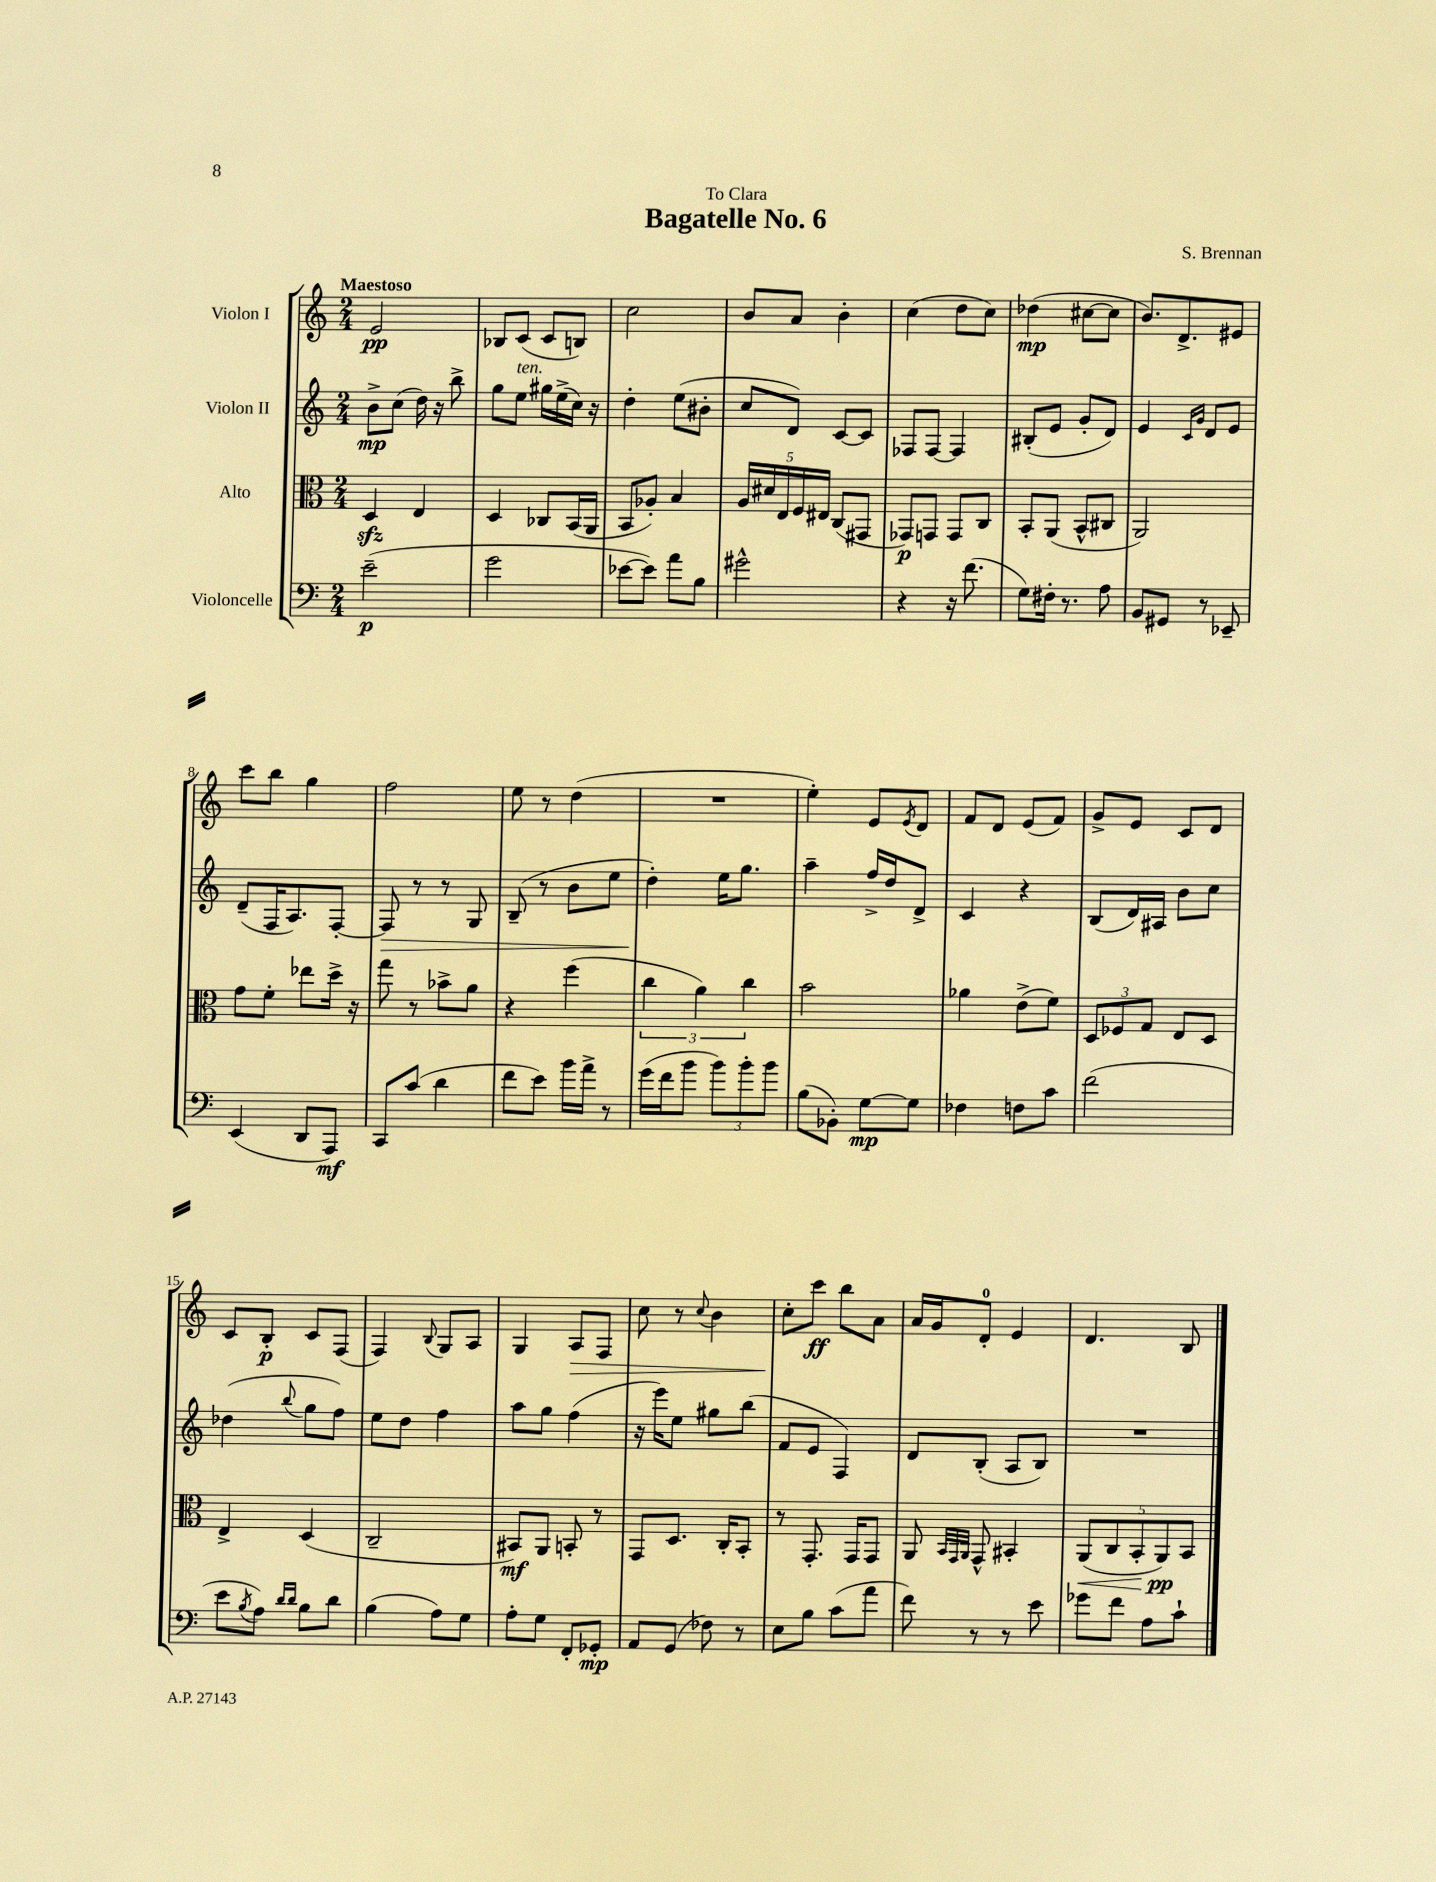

**kern	**kern	**kern	**kern
*staff4	*staff3	*staff2	*staff1
*clefF4	*clefC3	*clefG2	*clefG2
*k[]	*k[]	*k[]	*k[]
*M2/4	*M2/4	*M2/4	*M2/4
(2e~	4D	8b^	2e
.	.	(8cc	.
.	4E	16dd)	.
.	.	16r	.
.	.	8bb^	.
=	=	=	=
2g	4D	8gg	8B-
.	.	8ee	(8c
.	8C-	16gg#	8c
.	.	(16ee^	.
.	(16BB	16cc)	8B)
.	16AA	16r	.
=	=	=	=
[8e-	8BB	4dd'	2cc
8e-])	8A-')	.	.
8a	4B	(8ee	.
8B	.	8b#'	.
=	=	=	=
2g#^^	20A	8cc	8b
.	20d#	.	.
.	20E	.	.
.	.	8d)	8a
.	20F	.	.
.	20E#	.	.
.	(8C	[8c	4b'
.	8GG#	8c]	.
=	=	=	=
4r	8GG-)	8F-	(4cc
.	8GG	[8F-	.
16r	8GG	4F-]	8dd
(8.f	.	.	.
.	8C	.	8cc)
=	=	=	=
8G)	8BB'	(8B#'	(4dd-
16F#'	(8AA	8e	.
8.r	.	.	.
.	8BB^^	8g'	[8cc#
8A	8C#	8d)	8cc#]
=	=	=	=
8BB	2AA)	4e	8.b)
8GG#	.	.	.
.	.	.	8.d^
.	.	16qqc	.
.	.	16qqg	.
8r	.	8d	.
8EE-~	.	8e	8e#
=	=	=	=
(4EE	8g	(8d~	8ccc
.	8f'	16F	8bb
.	.	8.A)	.
8DD	8ee-	.	4gg
8AAA)	16dd^	[8F'	.
.	16r	.	.
=	=	=	=
8CC	8gg	8F]	2ff
(8c	8r	8r	.
4d	8b-^	8r	.
.	8a	8G	.
=	=	=	=
8f	4r	(8B~	8ee
8e)	.	8r	8r
16b	(4ff	8b	(4dd
16a^	.	.	.
8r	.	8ee	.
=	=	=	=
(16g	6cc	4dd')	2r
16f	.	.	.
8b	.	.	.
.	6a)	.	.
12b)	.	16ee	.
.	.	8.gg	.
12b'	6cc	.	.
12b	.	.	.
=	=	=	=
(8B	2b	4aa~	4ee')
8BB-')	.	.	.
[8G	.	16ff^	8e
.	.	16dd	.
.	.	.	8qe
8G]	.	8d^	8d
=	=	=	=
4F-	4a-	4c	8f
.	.	.	8d
8F	(8e^	4r	(8e
8c	8f)	.	8f)
=	=	=	=
(2f	12D	(8B	8g^
.	12F-	.	.
.	.	16d)	8e
.	12G	.	.
.	.	16A#	.
.	8E	8b	8c
.	8D	8cc	8d
=	=	=	=
8e	4E^	(4dd-	8c
8qB	.	.	.
8A)	.	.	8B'
16qqd	.	.	.
16qqd	.	8qqbb	.
8B	(4D	8gg	8c
8d	.	8ff)	(8F
=	=	=	=
(4B	2C~	8ee	4F)
.	.	8dd	.
.	.	.	8qqB
8A)	.	4ff	8G
8G	.	.	8A
=	=	=	=
8A'	8BB#)	8aa	4G
8G	8AA	8gg	.
8FF'	8BB'	(4ff	8A
8GG-'	8r	.	8F
=	=	=	=
8AA	8GG	16r	8cc
.	.	16eee)	.
(8GG	8.D	8ee	8r
.	.	.	8qqcc
8F-)	.	8gg#	4b
.	16C'	.	.
8r	8BB'	(8bb	.
=	=	=	=
8E	8r	8f	8cc'
8B	8.GG'	8e	8ccc
(8c	.	4F)	8bb
.	16GG	.	.
8a	8GG	.	8a
=	=	=	=
8f)	8AA	8d	16a
.	.	.	16g
.	32qqBB	.	.
.	32qqGG	.	.
.	32qqAA	.	.
8r	8GG^^	(8B'	8d'
8r	4BB#'	8A	4e
8e	.	8B)	.
=	=	=	=
8g-	(10AA	2r	4.d
.	10C	.	.
8f	.	.	.
.	10BB'	.	.
8A	.	.	.
.	10AA)	.	.
8c`	.	.	8B
.	10BB	.	.
==	==	==	==
*-	*-	*-	*-
